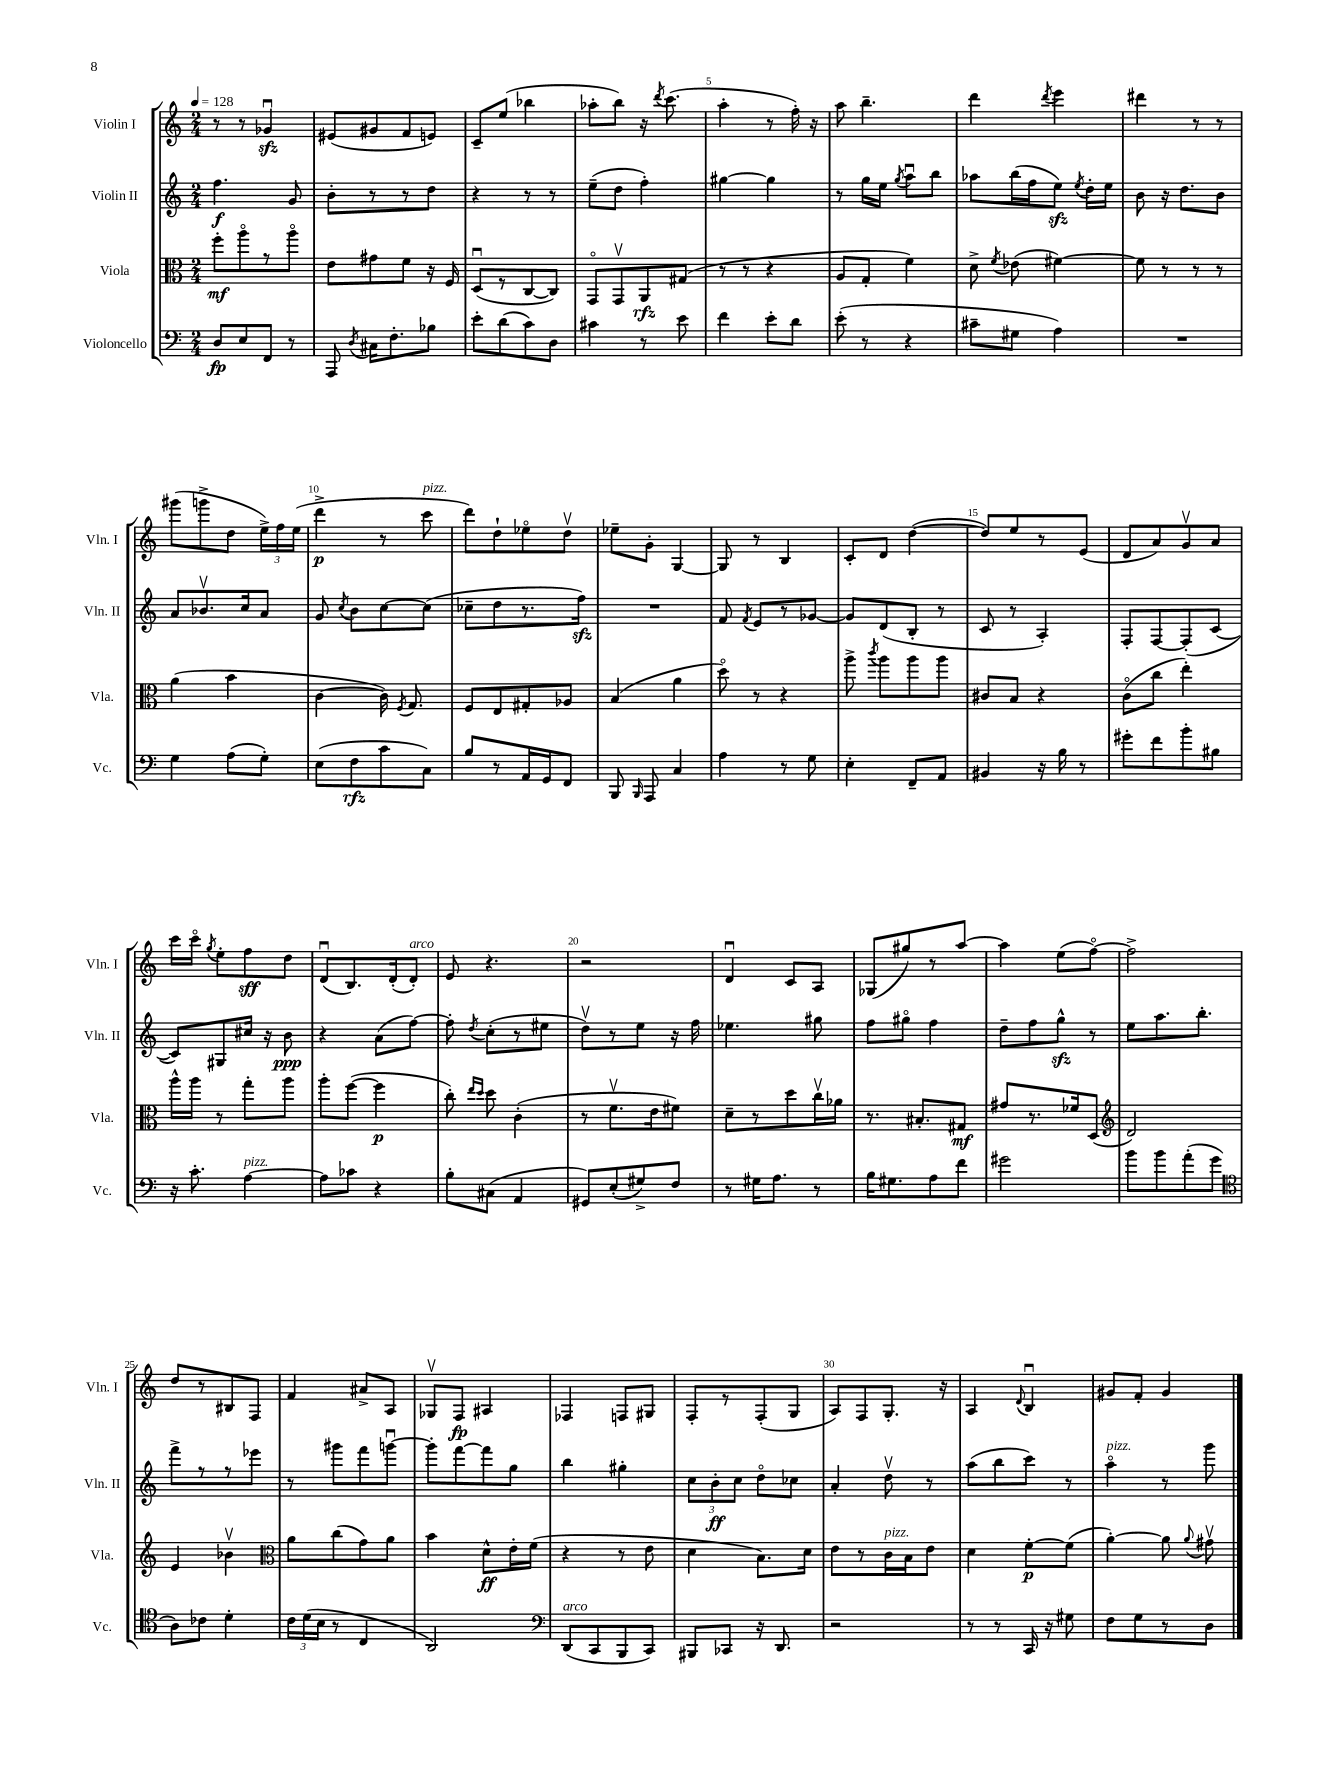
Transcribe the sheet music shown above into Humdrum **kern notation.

**kern	**kern	**kern	**kern
*staff4	*staff3	*staff2	*staff1
*clefF4	*clefC3	*clefG2	*clefG2
*k[]	*k[]	*k[]	*k[]
*M2/4	*M2/4	*M2/4	*M2/4
*MM128	*MM128	*MM128	*MM128
8D	8ff'	4.ff	8r
8E	8aao	.	8r
8FF	8r	.	4g-u
8r	8aao	8g	.
=	=	=	=
8AAA	8e	8b'	(8e#
8qD	.	.	.
16C#	8g#	8r	8g#
8.F'	.	.	.
.	8f	8r	8f
8B-	16r	8dd	8e)
.	16F	.	.
=	=	=	=
8e'	(8Du	4r	8c~
(8d	8r	.	(8ee
8c)	[8C	8r	4bb-
8D	8C])	8r	.
=	=	=	=
4c#	8GGo	(8ee~	8aa-'
.	8GGv	8dd	8bb)
8r	8AA	4ff')	16r
.	.	.	8qddd
.	.	.	(8.ccc
8e	(8G#	.	.
=	=	=	=
4f	8r	[4gg#	4aa'
.	8r	.	.
8e'	4r	4gg#]	8r
8d	.	.	16ff')
.	.	.	16r
=	=	=	=
(8e'	8A	8r	8aa
8r	8G'	16gg	4.bb~
.	.	16ee	.
.	.	8qgg	.
4r	4f)	8aau	.
.	.	8bb	.
=	=	=	=
8c#~	8d^	8aa-	4ddd
.	8qf	.	.
8G#	(8e-	(16bb	.
.	.	16ff	.
.	.	.	8qddd
4A)	[4f#)	8ee)	4eee
.	.	8qee	.
.	.	16dd'	.
.	.	16ee	.
=	=	=	=
2r	8f#]	8b	4ddd#
.	8r	16r	.
.	.	8.dd	.
.	8r	.	8r
.	8r	8b	8r
=	=	=	=
4G	(4a	8a	(8ggg#
.	.	8.b-v	8ggg^
(8A	4b	.	8dd
.	.	16cc	.
8G')	.	8a	24ee^)
.	.	.	24ff
.	.	.	(24ee
=	=	=	=
(8E	[4c	8g	4ddd^
.	.	8qcc	.
8F	.	8b	.
8c	16c])	[8cc	8r
.	8qF	.	.
.	8.G	.	.
8C)	.	(8cc]	8ccc
=	=	=	=
8B	8F	8cc-~	8ddd)
8r	8E	8dd	8dd`
16AA	8G#'	8.r	8ee-o
16GG	.	.	.
8FF	8A-	.	8ddv
.	.	16ff)	.
=	=	=	=
8BBB	(4B	2r	8ee-~
16qqBBB	.	.	.
8AAA	.	.	8g'
4C	4a	.	[4G
=	=	=	=
4A	8ddo)	8f	8G]
.	.	8qf	.
.	8r	8e	8r
8r	4r	8r	4B
8G	.	[8g-	.
=	=	=	=
4E'	8aa^	8g-]	8c'
.	8qccc	.	.
.	8aa	(8d	8d
8FF~	8aa	8B'	([4dd
8AA	8aa	8r	.
=	=	=	=
4BB#	8c#	8c	8dd])
.	8B	8r	8ee
16r	4r	4A')	8r
16B	.	.	.
8r	.	.	(8e
=	=	=	=
8g#'	(8co	8F'	8d
8f	8cc	[8F	8a)
8b'	4ee')	(8F']	8gv
8B#	.	[8c	8a
=	=	=	=
16r	16aa^^	8c])	16ccc
8.c'	16aa	.	16ccco
.	.	.	8qgg
.	8r	8G#	8ee'
[4A	8gg'	16cc#	8ff
.	.	16r	.
.	8aa	8b	8dd
=	=	=	=
8A]	8aa'	4r	(8du
8c-	([8ff	.	8.B)
4r	4ff]	(8a	.
.	.	.	(16d'
.	.	[8ff)	8d')
=	=	=	=
8B'	8cc')	8ff']	8e
.	16qqee	.	.
.	16qqdd	8qdd	.
(8C#	8dd	(8cc'	4.r
4AA	(4c'	8r	.
.	.	8ee#	.
=	=	=	=
8GG#)	8r	8ddv)	2r
(8E'	8.fv	8r	.
8G#^)	.	8ee	.
.	16e	.	.
8F	8f#)	16r	.
.	.	16ff	.
=	=	=	=
8r	8d~	4.ee-	4du
16G#	8r	.	.
8.A	.	.	.
.	8dd	.	8c
8r	16ccv	8gg#	8A
.	16a-	.	.
=	=	=	=
16B	8.r	8ff	(8G-
8.G#	.	.	.
.	.	8gg#o	8gg#)
.	8.B#'	.	.
8A	.	4ff	8r
8f	8G#	.	[8aa
=	=	=	=
2g#	8g#	8dd~	4aa]
.	8.r	8ff	.
.	.	8gg^^	(8ee
.	16f-	.	.
.	(8D	8r	[8ffo)
=	=	=	=
*	*clefG2	*	*
8b	2d)	8ee	2ff^]
8b	.	8.aa	.
(8a'	.	.	.
.	.	8.bb'	.
8g	.	.	.
=	=	=	=
*clefC4	*	*	*
8A)	4e	8fff^	8dd
8c-	.	8r	8r
4d'	4b-v	8r	8B#
.	.	8eee-	8F
=	=	=	=
*	*clefC3	*	*
24c	8a	8r	4f
(24d	.	.	.
24B	.	.	.
8r	(8cc	8ggg#	.
4C	8g)	8fff	8a#^
.	8a	[8gggu	8A
=	=	=	=
2AA)	4b	8ggg']	8G-v
.	.	[8fff	8F
.	8d^^	8fff]	4A#
.	16e'	8gg	.
.	(16f	.	.
=	=	=	=
*clefF4	*	*	*
(8DD	4r	4bb	4F-
8CC	.	.	.
8BBB	8r	4gg#'	8F
8CC)	8e	.	8G#
=	=	=	=
8BBB#	4d	12cc	8F'
.	.	12b'	.
8CC-	.	.	8r
.	.	12cc	.
16r	8.B)	8ddo	(8F'
8.DD	.	.	.
.	.	8cc-	8G
.	16d	.	.
=	=	=	=
2r	8e	4a'	8A)
.	8r	.	8F
.	16c	8ddv	8.G'
.	16B	.	.
.	8e	8r	.
.	.	.	16r
=	=	=	=
8r	4d	(8aa	4A
8r	.	8bb	.
.	.	.	8qqd
16CC	[8f'	8ccc)	4Bu
16r	.	.	.
8G#	(8f]	8r	.
=	=	=	=
8F	[4a')	4aao	8g#
8G	.	.	8f'
8r	8a]	8r	4g#
.	8qqa	.	.
8D	8g#v	8ggg	.
==	==	==	==
*-	*-	*-	*-
